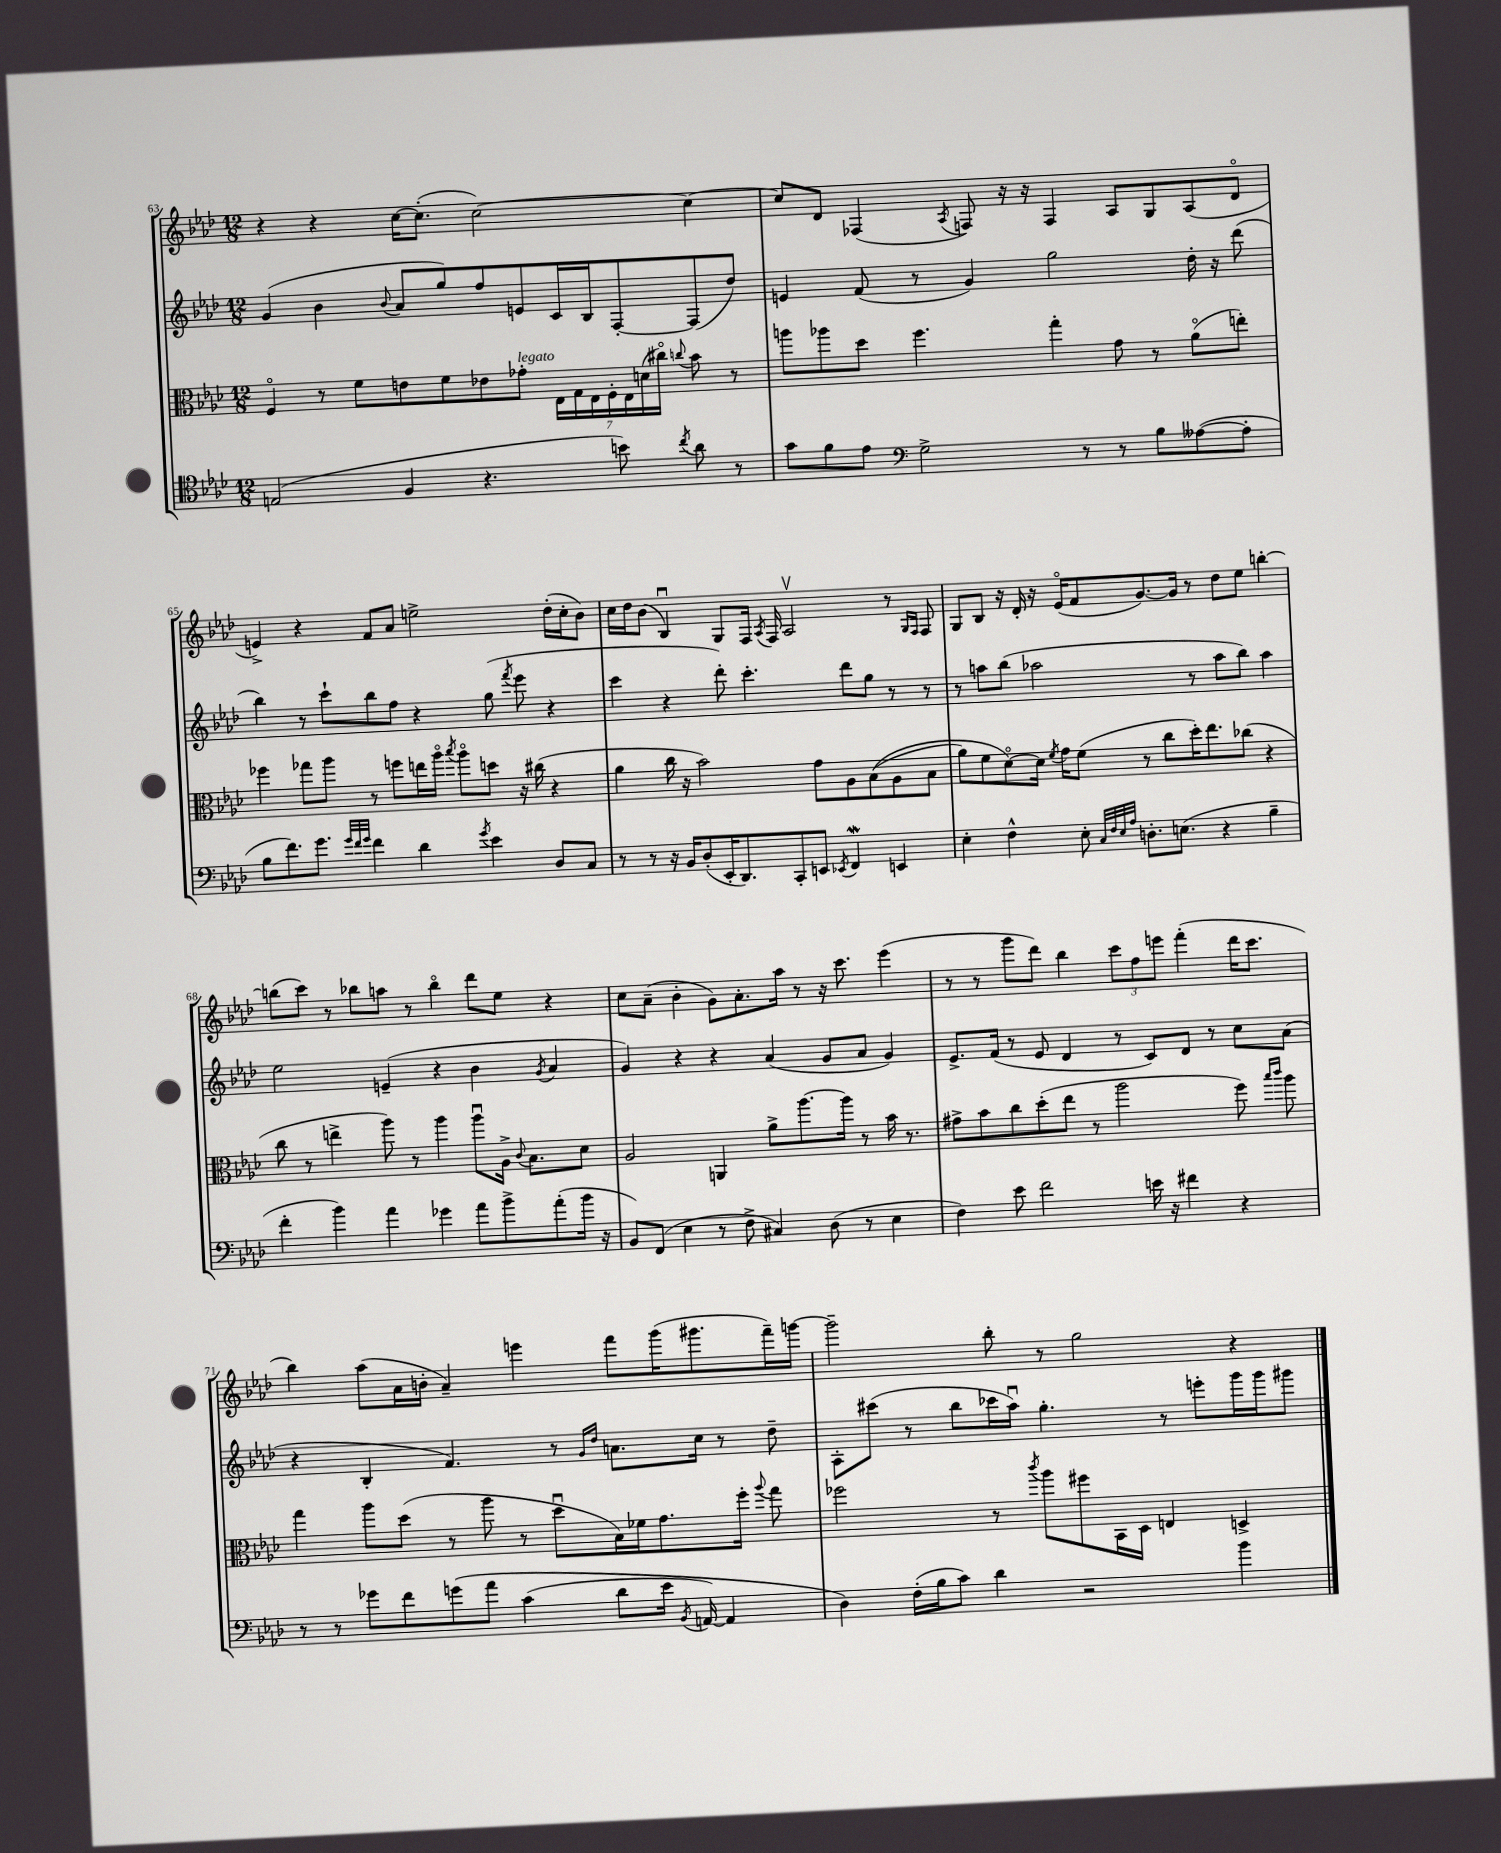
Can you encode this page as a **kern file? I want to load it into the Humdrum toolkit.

**kern	**kern	**kern	**kern
*part4	*part3	*part2	*part1
*staff4	*staff3	*staff2	*staff1
*clefC4	*clefC3	*clefG2	*clefG2
*k[b-e-a-d-]	*k[b-e-a-d-]	*k[b-e-a-d-]	*k[b-e-a-d-]
*M12/8	*M12/8	*M12/8	*M12/8
=63	=63	=63	=63
(2En/	4F/	(4g/	4r
.	8r	4b-\	4r
.	8f\L	.	.
.	.	8qqb-/	.
4F/	8en\	8a-/L	[16cc\KL
.	.	.	(8.cc'\J]
.	8f\	8gg/)	.
4.r	8e-X\	8ff/	[2cc\)
!	!LO:TX:a:i:t=legato	!	!
.	8g-X'\J	8en/	.
.	28E-\LL	16c/L	.
.	28G\	.	.
.	.	16B-/J	.
.	28E-\	.	.
.	28F'\	.	.
8bn\)	.	[8F'/	.
.	28E-\	.	.
.	(28dn\	.	.
.	28cc#X\JJ)	.	.
8qcc/	8qqccn/	.	.
8a-\	8b-\	(8F/]	4cc\_
8r	8r	8dd-/J)	.
=64	=64	=64	=64
8g\L	8aan\L	4en/	8cc/L]
8f\	8aa-X\	.	8d-/J
8e-\J	8dd-\J	(8f/	(4F-X/
*clefF4	*	*	*
2G^\	4.ff\	8r	.
.	.	.	8qA-/
.	.	4g/)	8Fn/)
.	.	.	16r
.	.	.	16r
.	4gg'\	2gg\	4F/
8r	.	.	.
8r	8g\	.	8A-/L
8B-\L	8r	.	8G/
([8A--X\	(8a-\L	16dd-'\	(8A-/
.	.	16r	.
8A--'\J]	8een'\J)	(8ddd-\	8d-/J
!!LO:LB:g=z
=65	=65	=65	=65
8B-\L	4ff-X\	4bb-\)	4en^/)
8.f\)	.	.	.
.	8gg-X\L	8r	4r
8.g\J	.	.	.
.	8aa-\J	8ccc`\L	.
32qqg/LLL	.	.	.
32qqf/	.	.	.
32qqg/JJJ	.	.	.
4f\	8r	8bb-\	8f/L
.	8ffn\L	8ff\J	8a-/J
4d-\	16een\L	4r	2een^\
.	16aa-\JJ	.	.
.	8qbb-/	.	.
.	8aa-\L	.	.
8qg/	.	.	.
4e-\	8ddn\J	(8gg\	.
.	.	8qfff/	.
.	16r	8eee-\	.
.	(16cc#X\	.	.
8D-/L	4r	4r	(16dd-'\LL
.	.	.	16cc'\J
8C/J	.	.	8b-\J)
=66	=66	=66	=66
8r	4a-\	4ccc\	16cc\LL
.	.	.	16dd-\J
8r	.	.	(8b-\J
16r	16cc\	4r	4B-u/)
16BB-/KL	16r	.	.
(8D-'/	2b-\)	.	.
16EE-'/K	.	8ddd-'\)	8G/L
8.DD-/)	.	.	.
.	.	4.ccc'\	16F/Jk
.	.	.	8qA-/
.	.	.	16F/
8CC'/	.	.	2A-v/
8EEn/J	8g\L	.	.
8qEE-X/	.	.	.
4FFW/	8A-\	8ddd-\L	.
.	((8B-\	8gg\J	.
4EEn/	8A-\	8r	8r
.	.	.	16qqG/LL
.	.	.	16qqF/JJ
.	8B-\J	8r	8F/
=67	=67	=67	=67
4E-'\	8a-\L)	8r	8G/L
.	8f\	8aan\L	8B-/J
4F^^\	[8d-\)	(8bb-\J	16r
.	.	.	16d-'/
.	16d-\Jk]	2aa-X\	16r
.	8qf/	.	.
.	16g\KL	.	(16e-/KL
8E-'\	(8f\J	.	8f/
32qqC/LLL	.	.	.
32qqF/	.	.	.
32qqE-/	.	.	.
32qqA-/JJJ	.	.	.
8.Dn'\L	8r	.	[8.g/)
.	8cc\L	.	.
(8.En\J	.	.	16g/Jk]
.	16dd-'\K)	8r	8r
.	8.ee-\	.	.
4r	.	8aa-\L	8dd-\L
.	(8cc-X\J	8bb-\J)	8ee-\J
4B-~\	4r	4aa-\	[4bbn'\
!!LO:LB:g=z
=68	=68	=68	=68
4f'\	8cc\	2ee-\	(8bbn\L]
.	8r	.	8ccc\J)
4b-\)	4een^\	.	8r
.	.	.	8bb-X\L
4a-\	8aa-\)	(4en~/	8aan\J
.	8r	.	8r
4g-X\	4aa-\	4r	4bb-\
8a-\L	8aa-u\L	4b-\	8ddd-\L
8b-^\	16A-^\Jk	.	8ee-\J
.	8qqc/	.	.
.	8.B-\L	.	.
.	.	8qg/	.
(8a-'\	.	4a-/	4r
16b-\Jk	8d-\J	.	.
16r	.	.	.
=69	=69	=69	=69
8BB-/L)	2A-/	4g/)	8cc\L
(8FF/J	.	.	(8a-~\J
4E-\	.	4r	4b-'\
8r	4AAn/	4r	8g\L)
8F^\	.	.	8.a-'\
4C#X/)	8a-^\L	(4a-/	.
.	.	.	16aa-\Jk
.	[8.aa-\	.	8r
(8D-\	.	8g/L	16r
.	16aa-\Jk]	.	8.ccc\
8r	8r	8a-/J	.
4E-\	16b-\	4g/)	(4eee-\
.	8.r	.	.
=70	=70	=70	=70
4F\)	8g#X^\L	8.e-^/L	8r
.	8b-\	.	8r
.	.	(16f/Jk	.
8e-\	8cc\	8r	8ggg\L
2f\	(8dd-'\	8e-/	8ddd-\J)
.	8ee-\J	4d-/	4bb-\
.	8r	.	.
.	2aa-\	8r	12ccc\L
.	.	.	12ff\
16en\	.	8c/L)	.
.	.	.	12eeen\J
16r	.	.	.
4f#X\	.	8d-/J	(4fff'\
.	.	8r	.
4r	8ff\)	8cc\L	16ddd-\KL
.	.	.	8.ccc\J
.	16qqbb-/LL	.	.
.	16qqccc/JJ	.	.
.	8aa-\	(8a-\J	.
!!LO:LB:g=z
=71	=71	=71	=71
8r	4gg\	4r	4bb-\)
8r	.	.	.
8g-X\L	8aa-\L	4B-'/	(8aa-\L
8f\	(8dd-\J	.	16a-\L
.	.	.	16bn'\JJ
(8gn\	8r	4.f/)	4a-~/)
8a-\J	8aa-\	.	.
(4c\	8r	.	4eeen\
.	8dd-u\L	8r	.
.	.	16qqg/LL	.
.	.	16qqdd-/JJ	.
8d-\L	16B-\L)	8.an\L	8fff\L
.	16f-X\J	.	.
16e-\Jk	8.g\	.	(16ggg\K
8qBB-/	.	.	.
[16AAn/)	.	16cc\Jk	8.ggg#X\
4AA/]	.	8r	.
.	16ff'\Jk	.	.
.	8qqaa-/	.	.
.	8gg\	8dd-~\	16fff~\L)
.	.	.	[16gggn\JJ
=72	=72	=72	=72
4D-\)	2ff-X\	8A-'\L	2ggg~\]
.	.	(8ccc#X\J	.
(16F'\LL	.	8r	.
16B-\J	.	.	.
8c\J)	.	8bb-\L	.
4d-\	8r	16ccc-X\L	8bb-'\
.	.	16aa-u\JJ)	.
.	8qccc/	.	.
.	8aa-\L	4.gg'\	8r
2r	8ff#X\	.	2gg\
.	16BB-\L	.	.
.	16D-\JJ	.	.
.	4En/	8r	.
.	.	8eeen'\L	.
4b-\	4Dn^/	16ggg\L	4r
.	.	16ggg\J	.
.	.	8ggg#X\J	.
==	==	==	==
*-	*-	*-	*-
